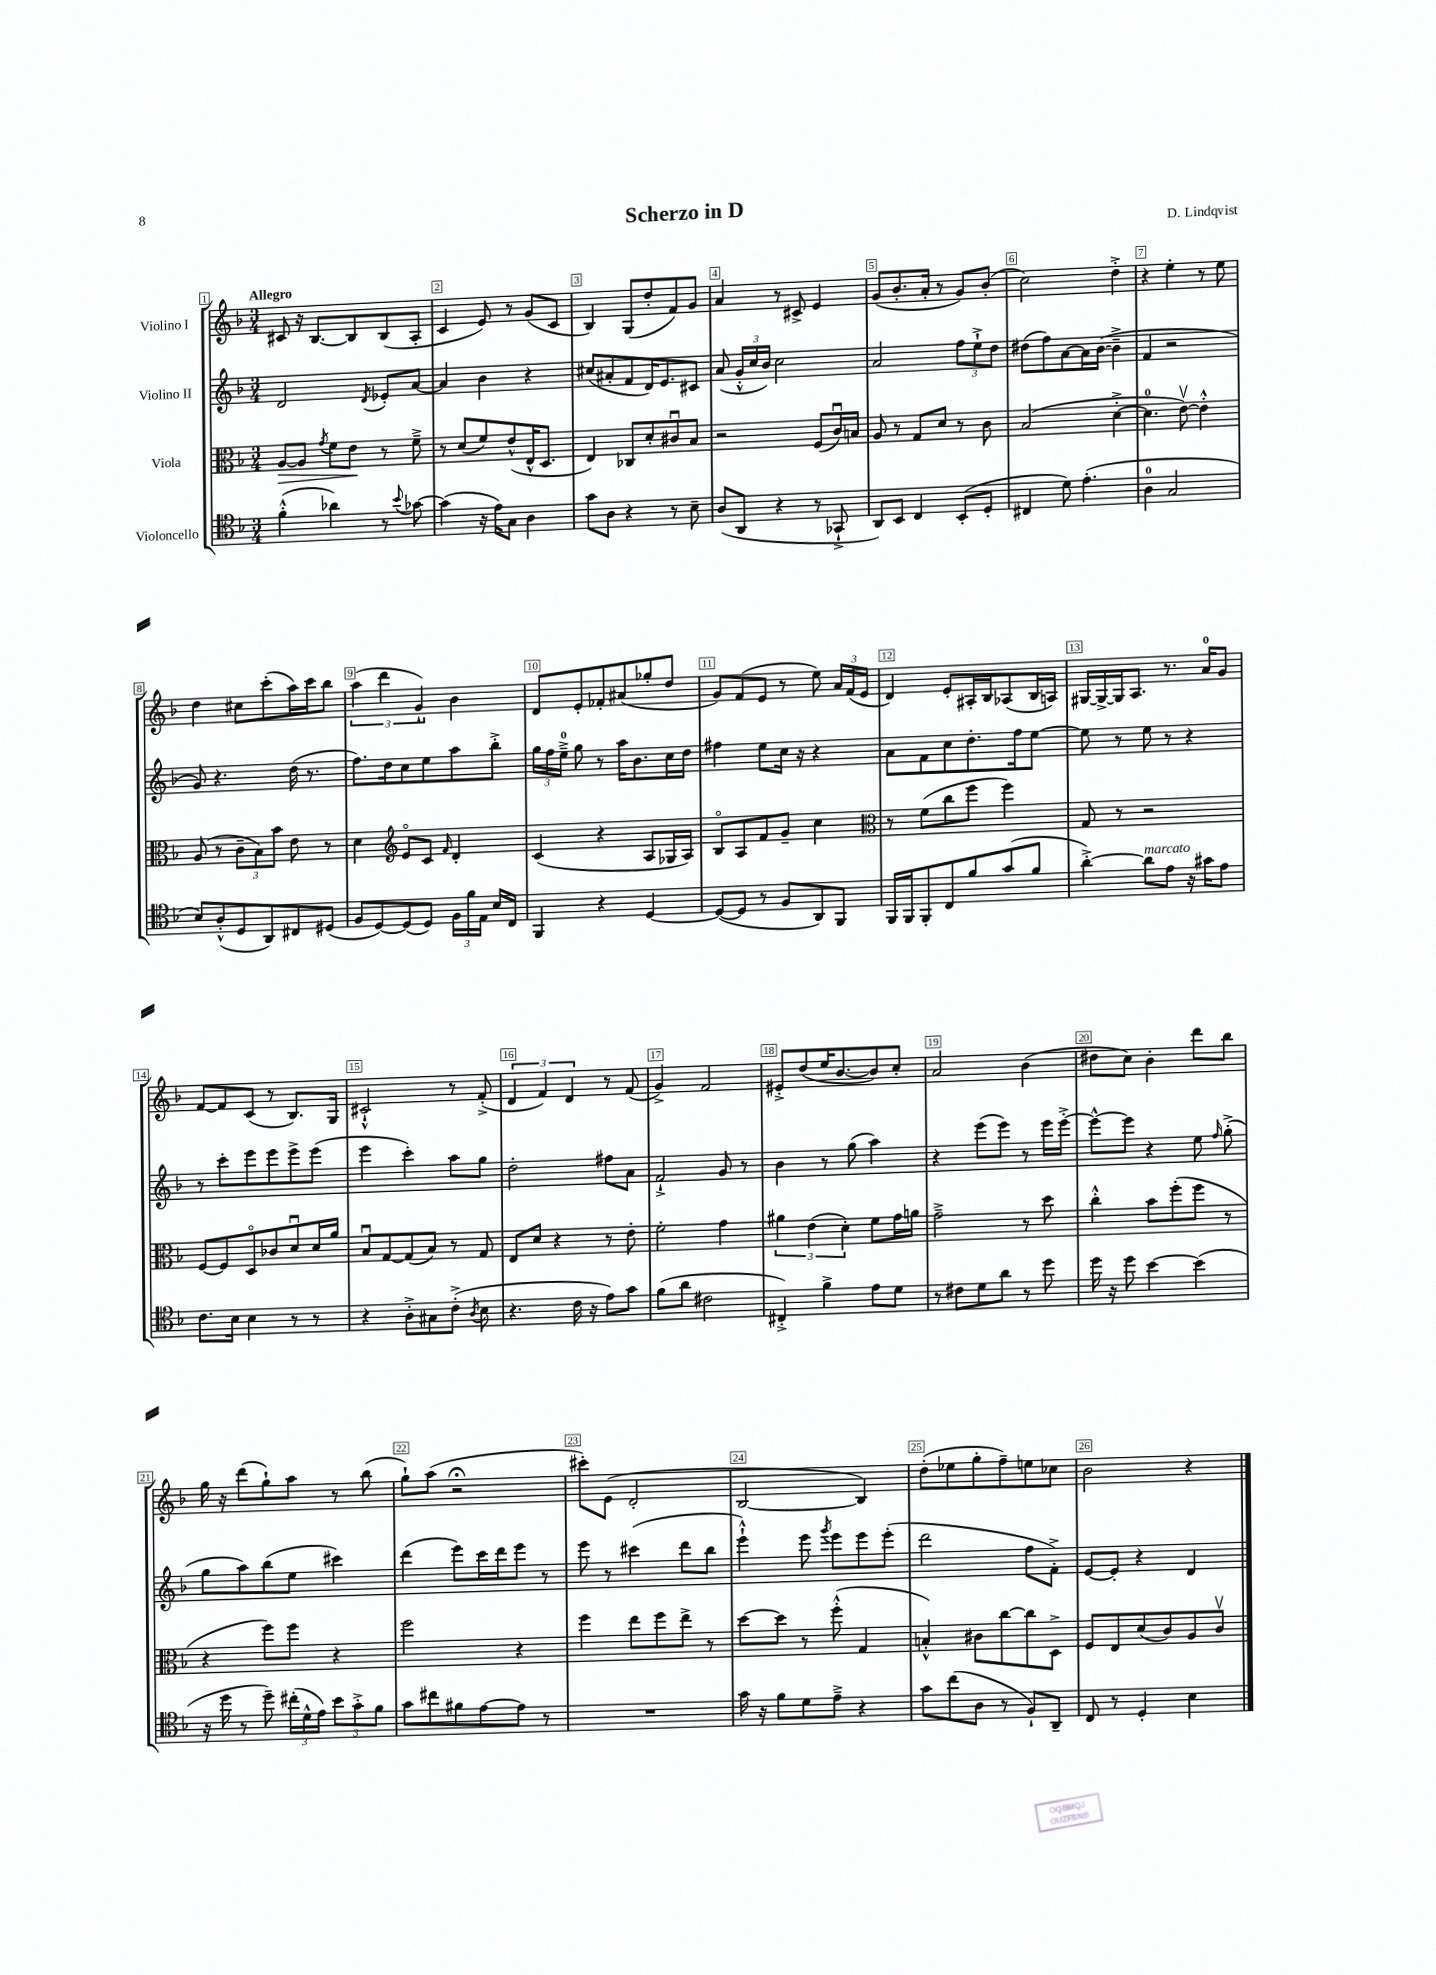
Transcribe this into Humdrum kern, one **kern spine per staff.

**kern	**kern	**kern	**kern
*staff4	*staff3	*staff2	*staff1
*clefC4	*clefC3	*clefG2	*clefG2
*k[b-]	*k[b-]	*k[b-]	*k[b-]
*M3/4	*M3/4	*M3/4	*M3/4
(4f'^^	[8A	2d	8c#
.	8A]	.	16r
.	.	.	[8.B-
.	8qg	.	.
4a-)	8f	.	.
.	8e	.	8B-]
.	.	8qd	.
8r	8r	8e-'	(8B-
8qqb-	.	.	.
[8g-	8f~^	[8a	8A'
=	=	=	=
(4g-]	8r	4a]	4c
.	(8d	.	.
16r	8f)	4b-	8e)
16e)	.	.	.
8G	(8e^^	.	8r
4A	16E^^	4r	(8g
.	8.D	.	.
.	.	.	8c
=	=	=	=
8g	4E)	(8cc#	4B-)
8A	.	8a#'	.
4r	8C-	8f	(8G
.	8d'	16d)	8dd'
.	.	8.e	.
8r	8c#u	.	8f)
8B-~	8B-	8c#	8g
=	=	=	=
(8A	2r	(8a	4a
8AA	.	24g'^^	.
.	.	24cc	.
.	.	24b-)	.
4r	.	2cc	8r
.	.	.	8c#^
8r	(8F	.	4e
8GG-`^	16cu)	.	.
.	16B	.	.
=	=	=	=
8AA)	8A	2a	(8g
8BB-	8r	.	8.b-'
4C	8G	.	.
.	.	.	16a'
.	8d	.	8r
(8BB-'	8r	12ff	8g)
.	.	12ee`^	.
8D'	8c	.	(8b-'
.	.	12dd	.
=	=	=	=
4C#	(2B-	(8dd#	2cc)
.	.	8ff)	.
8d)	.	[8a	.
(4.e'	.	16a]	.
.	.	([16b-	.
.	[4d'^	4b-~^]	4dd'^
=	=	=	=
4A	4.d]	4f	4r
2G	.	2r	4ee'
.	[8ev)	.	.
.	4e'^^]	.	8r
.	.	.	8ee
=	=	=	=
8B-)	(8A	8g)	4dd
(8A'^^	8r	4.r	.
8D	12c~	.	8cc#
.	12B-)	.	.
8AA)	.	.	(8ccc'
.	12b-	.	.
8C#	8e	(16dd	16aa)
.	.	8.r	16ccc
(8D#	8r	.	8bb-
=	=	=	=
8F	4d	8.ff)	(6aa
[8D)	.	.	.
.	.	.	6ddd
.	.	16dd	.
*	*clefG2	*	*
(8D]	8eo	8cc	.
.	.	.	6g`)
8D)	8c	8ee	.
.	16qqf	.	.
24F	4d'	8aa	4b-
24f	.	.	.
24E	.	.	.
16B-	.	8bb-'^	.
16C	.	.	.
=	=	=	=
4FF	(4c	24gg	8d
.	.	24ff	.
.	.	24ee~^	.
.	.	8gg	8e'
4r	4r	8r	8f-'
.	.	16aa	(8a#
.	.	8.b-	.
[4D	8A	.	8gg-'
.	16G-	16cc	8dd
.	16A)	16dd	.
=	=	=	=
(8D_	8B-o	4ff#	8g)
8D]	8A	.	(8f
8r	8f	8ee	8e
8F	8g~	16cc	8r
.	.	16r	.
8AA)	4cc	4r	8ee)
8FF	.	.	24a
.	.	.	(24f
.	.	.	24e
=	=	=	=
*	*clefC3	*	*
16FF	8r	8a	4d)
16FF	.	.	.
8FF'	(8f	8f	.
8C	8cc	8cc	8e'
8f	8ff	8.dd'	16A#'
.	.	.	16B-
(8g	4ff)	.	(8A-
.	.	16ff	.
8f	.	[8ee	16B-
.	.	.	16A)
=	=	=	=
[4a'^)	8G	8ee]	[16G#
.	.	.	16G#^_
.	8r	8r	16G#]
.	.	.	8.A
8a]	2r	8ee	.
8e	.	8r	8.r
16r	.	4r	.
16g#	.	.	16a
8e	.	.	8g
=	=	=	=
8.c	[8F	8r	[8f
.	8F]	8ccc'	8f]
16B-	.	.	.
4B-	8Do	8eee	(8c
.	8c-	8eee	8r
8r	8du	8eee^	8.B-)
8r	16d	(8eee	.
.	16a	.	16G
=	=	=	=
4r	8B-u	4eee	2c#`^^
.	[8G	.	.
8A'^	(8G]	4ccc')	.
8G#	8B-)	.	.
(8c'^	8r	8aa	8r
8qA	.	.	.
8B-	8G	8gg	(8f'^
=	=	=	=
4.r	8E	2dd'	6d
.	8d	.	.
.	.	.	6f)
.	4r	.	.
.	.	.	6d
16c	.	.	.
16r	.	.	.
8e)	8r	8ff#	8r
8g	8e'	8a	(8f
=	=	=	=
(8f	2f'	2f`^	4g^)
8a	.	.	.
2c#	.	.	2f
.	4g	8g	.
.	.	8r	.
=	=	=	=
4C#'^)	6a#	4b-	8e#'^
.	.	.	(8dd
.	(6e	.	.
4f^	.	8r	16ee
.	.	.	[8.b-
.	6d')	.	.
.	.	(8gg	.
8e	8f	4aa)	8b-])
8d	16g	.	8cc'
.	16a	.	.
=	=	=	=
8r	2g~^	4r	2a
8c#	.	.	.
8d	.	(8eee	.
8a	.	8eee)	.
8r	8r	8r	(4b-
8dd	8dd	16eee	.
.	.	[16eee'^	.
=	=	=	=
16dd	4cc'^^	8eee^^_	8dd#
16r	.	.	.
8dd	.	8eee]	8cc)
[4b-	8b-	4r	4b-'
.	(8ff'	.	.
(4b-]	8ff	8ee	8ddd
.	.	16qqff	.
.	8r	(8gg'^	8bb-
=	=	=	=
16r	4r	8gg	16gg
16dd	.	.	16r
8r	.	8aa)	(8ddd
8dd~)	8ff)	(8bb-	8gg`)
(24cc#'	8ff	8ee	8aa
24d^^	.	.	.
24e)	.	.	.
12b-	4r	4ccc#)	8r
12g'^	.	.	.
.	.	.	(8bb-
12f	.	.	.
=	=	=	=
8g	2ff	(4ddd	8gg`)
8cc#	.	.	(8aa
8f#	.	8eee)	2r;
[8e	.	16ccc	.
.	.	16ddd	.
8e]	4r	8eee	.
8r	.	8r	.
=	=	=	=
2.r	4ff	8eee	8ccc#')
.	.	8r	(8e
.	8ee	(4ccc#	2d'
.	8ff	.	.
.	8ee^	8ddd	.
.	8r	8bb-	.
=	=	=	=
16g	[8dd	4eee`^^)	[2B-
16r	.	.	.
8f	8dd]	.	.
8d	8r	8eee	.
.	.	8qggg	.
8e~^	(8ff'^^	8eee	.
4r	4G	8eee	4B-])
.	.	(8eee'	.
=	=	=	=
8g	4B'^^)	2ddd	(8dd'
(8cc	.	.	8ee-
8A	8c#	.	8gg'
8r	[8cc	.	8ff~)
8F`)	8cc]	8ff	8ee
8AA~	8D^	8f'^)	8cc-
=	=	=	=
8C	8F	[8e	2b-
8r	8E	8e']	.
4D'	(8d	4r	.
.	8c)	.	.
4B-	8A	4d	4r
.	8cv	.	.
==	==	==	==
*-	*-	*-	*-
